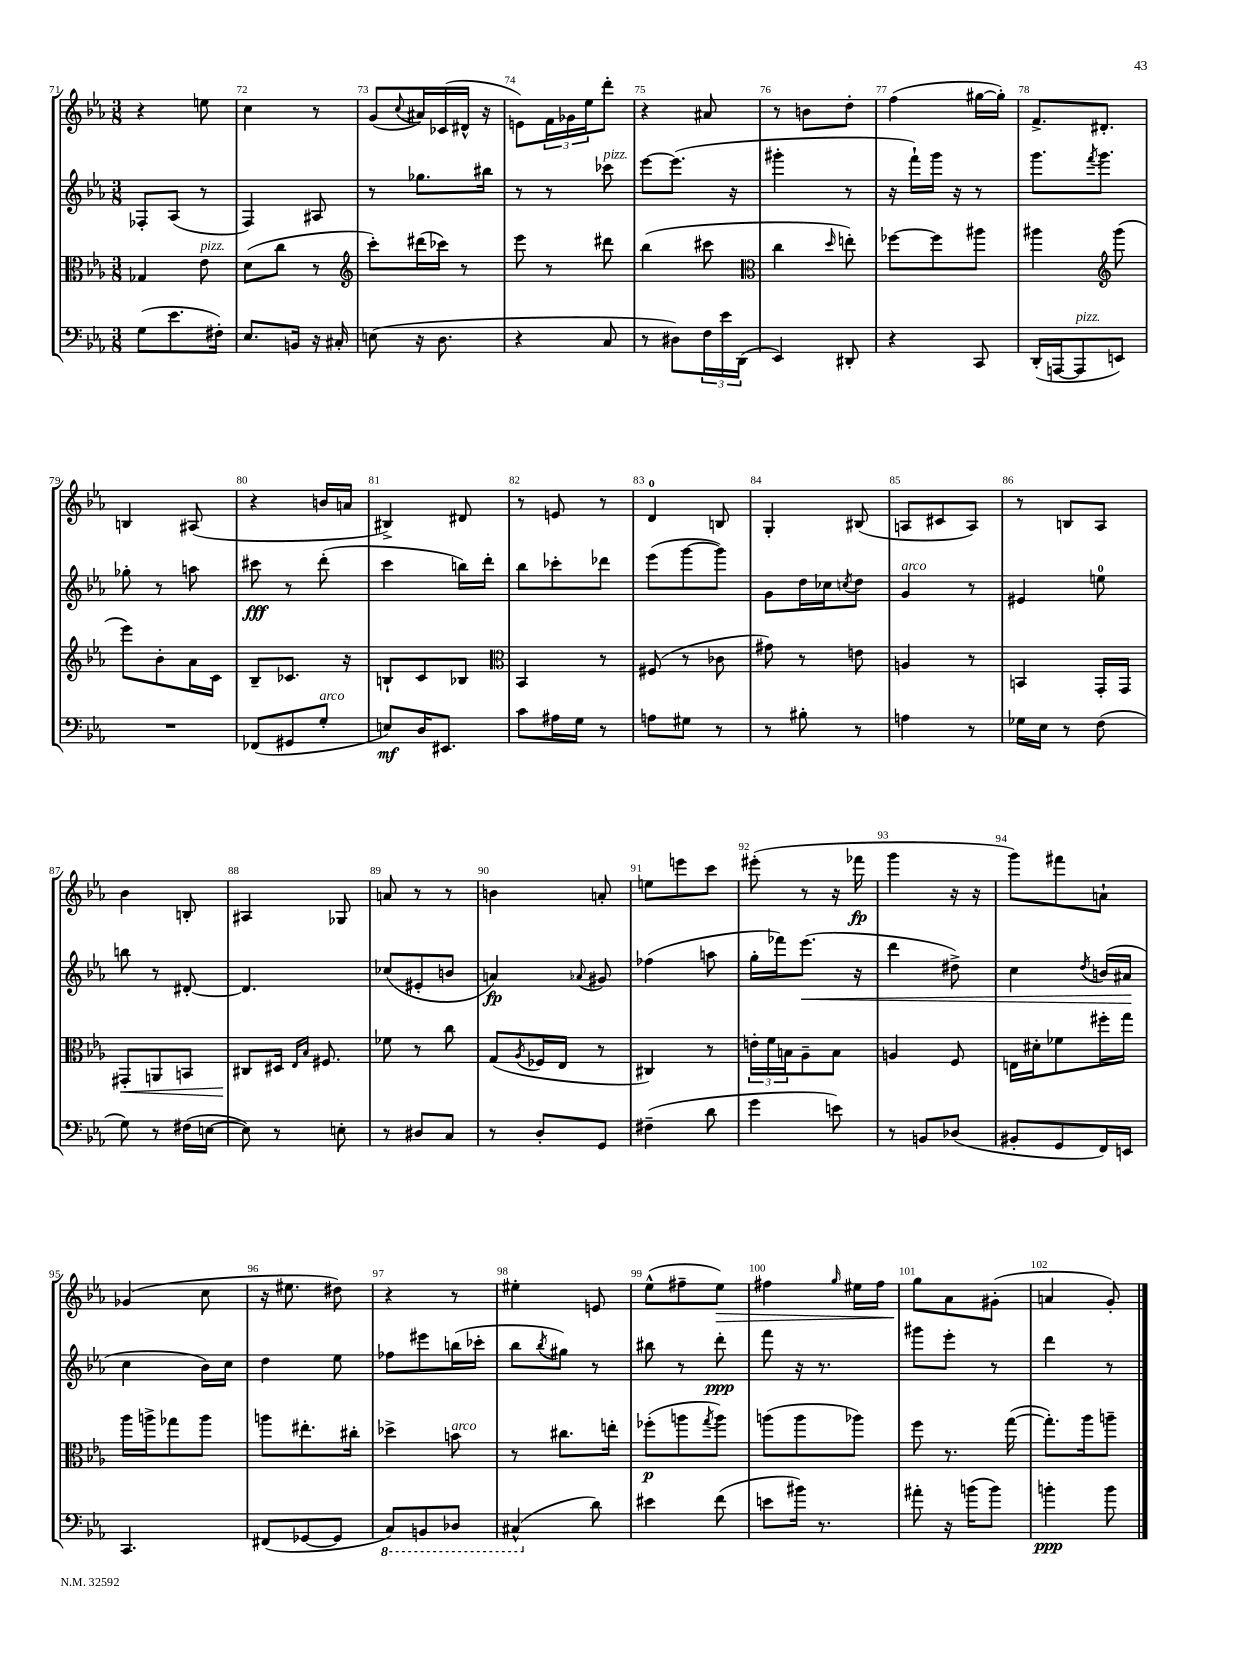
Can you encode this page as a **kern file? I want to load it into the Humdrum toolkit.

**kern	**dynam	**kern	**dynam	**kern	**dynam	**kern	**dynam
*part4	*part4	*part3	*part3	*part2	*part2	*part1	*part1
*staff4	*staff4	*staff3	*staff3	*staff2	*staff2	*staff1	*staff1
*clefF4	*	*clefC3	*	*clefG2	*	*clefG2	*
*k[b-e-a-]	*	*k[b-e-a-]	*	*k[b-e-a-]	*	*k[b-e-a-]	*
*M3/8	*	*M3/8	*	*M3/8	*	*M3/8	*
=71	=71	=71	=71	=71	=71	=71	=71
(8G\L	.	4G-X/	.	8F-X'/L	.	4r	.
8.e-\	.	.	.	(8A-/J	.	.	.
!	!	!LO:TX:a:i:t=pizz.	!	!	!	!	!
.	.	8e-\	.	8r	.	8een\	.
16F#X'\Jk)	.	.	.	.	.	.	.
=72	=72	=72	=72	=72	=72	=72	=72
8.E-/L	.	(8d\L	.	4F/)	.	4cc\	.
.	.	8cc\J	.	.	.	.	.
16BBn/Jk	.	.	.	.	.	.	.
16r	.	8r	.	8A#X/	.	8r	.
16C#X'/	.	.	.	.	.	.	.
=73	=73	=73	=73	=73	=73	=73	=73
*	*	*clefG2	*	*	*	*	*
(8En\	.	8ccc'\L)	.	8r	.	(8g/L	.
.	.	.	.	.	.	8qqcc/	.
16r	.	(16ddd#X\L	.	8.gg-X\L	.	16a#X/L)	.
8.D\	.	16ccc-X\JJ)	.	.	.	(16c-X/	.
.	.	8r	.	.	.	16d#X^^/JJ	.
.	.	.	.	16bb#X\Jk	.	16r	.
=74	=74	=74	=74	=74	=74	=74	=74
4r	.	8eee-\	.	8r	.	8en\L)	.
.	.	8r	.	8r	.	24f\L	.
.	.	.	.	.	.	24g-X\	.
.	.	.	.	.	.	24ee-\J	.
!	!	!	!	!LO:TX:a:i:t=pizz.	!	!	!
8C/	.	8ddd#X\	.	8ccc-X\	.	8ddd'\J	.
=75	=75	=75	=75	=75	=75	=75	=75
8r	.	(4bb-\	.	[8eee-\L	.	4r	.
8D#X\L)	.	.	.	(8.eee-\J]	.	.	.
24F\L	.	8ccc#X\	.	.	.	8a#X/	.
24e-\	.	.	.	.	.	.	.
.	.	.	.	16r	.	.	.
(24DD\JJ	.	.	.	.	.	.	.
=76	=76	=76	=76	=76	=76	=76	=76
*	*	*clefC3	*	*	*	*	*
4EE-/)	.	4cc\	.	4ggg#X'\	.	8r	.
.	.	.	.	.	.	8bn\L	.
.	.	16qqdd/	.	.	.	.	.
8DD#X'/	.	8een'\)	.	8r	.	8dd'\J	.
=77	=77	=77	=77	=77	=77	=77	=77
4r	.	[8ff-X\L	.	16r	.	(4ff\	.
.	.	.	.	16fff`\LL)	.	.	.
.	.	8ff-\]	.	16ggg\JJ	.	.	.
.	.	.	.	16r	.	.	.
8CC/	.	8aa#X\J	.	8r	.	[16gg#X\LL	.
.	.	.	.	.	.	16gg#'\JJ])	.
=78	=78	=78	=78	=78	=78	=78	=78
(16DD'/LL	.	4aa#X\	.	8.ggg\L	.	8.f^/L	.
[16AAAn/J	.	.	.	.	.	.	.
!LO:TX:a:i:t=pizz.	!	!	!	!	!	!	!
8AAA/]	.	.	.	.	.	.	.
.	.	.	.	8qfff/	.	.	.
.	.	.	.	8.ggg\J	.	8.d#X'/J	.
*	*	*clefG2	*	*	*	*	*
8EEn/J)	.	(8ggg\	.	.	.	.	.
!!LO:LB:g=z
=79	=79	=79	=79	=79	=79	=79	=79
4.r	.	8eee-\L)	.	8gg-X'\	.	4Bn/	.
.	.	8b-'\	.	8r	.	.	.
.	.	16a-\L	.	8aan\	.	(8A#X/	.
.	.	16c\JJ	.	.	.	.	.
=80	=80	=80	=80	=80	=80	=80	=80
(8FF-X/L	.	8B-~/L	.	8ccc#X\	fff	4r	.
8GG#X/	.	8.c-X/J	.	8r	.	.	.
!LO:TX:a:i:t=arco	!	!	!	!	!	!	!
8G'/J	.	.	.	(8ddd'\	.	16bn/LL	.
.	.	16r	.	.	.	16an/JJ	.
=81	=81	=81	=81	=81	=81	=81	=81
8En/L)	mf	8Bn`/L	.	4ccc\	.	4B#X^/)	.
16D/K	.	8c/	.	.	.	.	.
8.EE#X/J	.	.	.	.	.	.	.
.	.	8B-X/J	.	16bbn\LL)	.	8d#X/	.
.	.	.	.	16ddd'\JJ	.	.	.
=82	=82	=82	=82	=82	=82	=82	=82
*	*	*clefC3	*	*	*	*	*
8c\L	.	4BB-/	.	8bb-\L	.	8r	.
16A#X\L	.	.	.	8ccc-X'\	.	8en/	.
16G\JJ	.	.	.	.	.	.	.
8r	.	8r	.	8ddd-X\J	.	8r	.
=83	=83	=83	=83	=83	=83	=83	=83
8An\L	.	(8F#X/	.	(8eee-\L	.	4d/	.
8G#X\J	.	8r	.	[8ggg\	.	.	.
8r	.	8c-X\	.	8ggg\J])	.	8Bn/	.
=84	=84	=84	=84	=84	=84	=84	=84
8r	.	8g#X\)	.	8g\L	.	4G'/	.
8B#X'\	.	8r	.	16dd\L	.	.	.
.	.	.	.	16cc-X\J	.	.	.
.	.	.	.	8qccn/	.	.	.
8r	.	8en\	.	8dd\J	.	(8B#X/	.
=85	=85	=85	=85	=85	=85	=85	=85
!	!	!	!	!LO:TX:a:i:t=arco	!	!	!
4An\	.	4An/	.	4g/	.	8An/L	.
.	.	.	.	.	.	8c#X/	.
8r	.	8r	.	8r	.	8A/J)	.
=86	=86	=86	=86	=86	=86	=86	=86
16G-X\LL	.	4BBn/	.	4e#X/	.	8r	.
16E-\JJ	.	.	.	.	.	.	.
8r	.	.	.	.	.	8Bn/L	.
(8F\	.	16GG'/LL	.	8een\	.	8A-/J	.
.	.	16GG/JJ	.	.	.	.	.
!!LO:LB:g=z
=87	=87	=87	=87	=87	=87	=87	=87
!	!	!	!LO:HP:b	!	!	!	!
8G\)	.	8GG#X'/L	<	8bbn\	.	4b-\	.
8r	.	8AAn/	.	8r	.	.	.
(16F#X\LL	.	8BBn/J	.	[8d#X'/	.	8Bn'/	.
[16En\JJ	.	.	.	.	.	.	.
=88	=88	=88	=88	=88	=88	=88	=88
8E\])	.	8C#X/L	.	4.d#/]	.	4A#X/	.
8r	.	16D#X/Jk	[	.	.	.	.
.	.	16qqE-/LL	.	.	.	.	.
.	.	16qqB-/JJ	.	.	.	.	.
.	.	8.F#X/	.	.	.	.	.
8En'\	.	.	.	.	.	8G-X/	.
=89	=89	=89	=89	=89	=89	=89	=89
8r	.	8f-X\	.	(8cc-X/L	.	8an/	.
8D#X/L	.	8r	.	8e#X'/	.	8r	.
8C/J	.	8cc\	.	8bn/J	.	8r	.
=90	=90	=90	=90	=90	=90	=90	=90
8r	.	(8G/L	.	4an/)	fp	4bn\	.
.	.	8qA-/	.	.	.	.	.
8D'/L	.	16F-X/L	.	.	.	.	.
.	.	16E-/JJ	.	.	.	.	.
.	.	.	.	8qqa-X/	.	.	.
8GG/J	.	8r	.	8g#X/	.	8an'/	.
=91	=91	=91	=91	=91	=91	=91	=91
(4F#X~\	.	4C#X/)	.	(4ff-X\	.	8een\L	.
.	.	.	.	.	.	8eeen\	.
8d\	.	8r	.	8aan\	.	8ccc\J	.
=92	=92	=92	=92	=92	=92	=92	=92
4g\	.	24en'\LL	.	16gg'\LL	.	(8eee#X'\	.
.	.	24f\	.	.	.	.	.
.	.	.	.	16fff-X\J)	.	.	.
.	.	24Bn\J	.	.	.	.	.
!	!	!	!	!	!LO:HP:b	!	!
.	.	8A-~\	.	(8.eee-\J	<	8r	.
8en\)	.	8B\J	.	.	.	16r	.
.	.	.	.	16r	.	16fff-X\	fp
=93	=93	=93	=93	=93	=93	=93	=93
8r	.	4An/	.	4ddd\	.	4ggg\	.
8BBn/L	.	.	.	.	.	.	.
(8D-X/J	.	8F/	.	8dd#X^\)	.	16r	.
.	.	.	.	.	.	16r	.
=94	=94	=94	=94	=94	=94	=94	=94
8BB#X'/L	.	16En\LL	.	4cc\	.	8ggg\L)	.
.	.	16d#X'\J	.	.	.	.	.
8GG/	.	8f-X\	.	.	.	8fff#X\	.
.	.	.	.	8qdd/	.	.	.
16FF/L)	.	16ff#X'\L	.	(16bn/LL	.	8an`\J	.
16EEn/JJ	.	16gg\JJ	.	16a#X/JJ	.	.	.
.	.	.	.	.	[	.	.
!!LO:LB:g=z
=95	=95	=95	=95	=95	=95	=95	=95
4.CC/	.	16aa-\LL	.	4cc\	.	(4g-X/	.
.	.	16aan^\J	.	.	.	.	.
.	.	8gg-X\	.	.	.	.	.
.	.	8aa\J	.	16b-\LL)	.	8cc\	.
.	.	.	.	16cc\JJ	.	.	.
=96	=96	=96	=96	=96	=96	=96	=96
(8FF#X/L	.	8aan\L	.	4dd\	.	16r	.
.	.	.	.	.	.	8.ee#X\	.
[8GG-X/	.	8.ee#X'\	.	.	.	.	.
8GG-/J]	.	.	.	8ee-\	.	8dd#X\)	.
.	.	16cc#X'\Jk	.	.	.	.	.
=97	=97	=97	=97	=97	=97	=97	=97
*8ba	*	*	*	*	*	*	*
8CC/L)	.	4dd-X^\	.	8ff-X\L	.	4r	.
8BBBn/	.	.	.	8eee#X\	.	.	.
!	!	!LO:TX:a:i:t=arco	!	!	!	!	!
8DD-X/J	.	8bn\	.	(16bbn\L	.	8r	.
.	.	.	.	16ccc-X'\JJ	.	.	.
=98	=98	=98	=98	=98	=98	=98	=98
(4CC#X^^/	.	8r	.	8bb-\L	.	4ee#X'\	.
.	.	.	.	8qbb-/	.	.	.
.	.	8.cc#X\L	.	8gg#X\J)	.	.	.
*X8ba	*	*	*	*	*	*	*
8d\)	.	.	.	8r	.	8en/	.
.	.	16een'\Jk	.	.	.	.	.
=99	=99	=99	=99	=99	=99	=99	=99
4e#X\	.	(8ff-X'\L	p	8bb#X\	.	(8ee-^^\L	.
.	.	8aan\	.	8r	.	8ff#X~\	.
.	.	8qgg/	.	.	.	.	.
!	!	!	!	!	!	!	!LO:HP:b
(8f\	.	8aa\J)	.	8ddd'\	ppp	8ee-\J)	>
=100	=100	=100	=100	=100	=100	=100	=100
8en\L	.	(8aan\L	.	8fff\	.	4ff#X\	.
16b#X\Jk)	.	8aa\	.	16r	.	.	.
8.r	.	.	.	8.r	.	.	.
.	.	.	.	.	.	16qqgg/	.
.	.	8aa-X\J)	.	.	.	16ee#X\LL	.
.	.	.	.	.	.	16ff#\JJ	.
=101	=101	=101	=101	=101	=101	=101	=101
8a#X'\	.	8ff\	.	8ggg#X\L	.	8gg\L	.
16r	.	8.r	.	8eee-'\J	.	8a-\	]
(16bn\KL	.	.	.	.	.	.	.
8b\J)	.	.	.	8r	.	(8g#X'\J	.
.	.	([16gg\	.	.	.	.	.
=102	=102	=102	=102	=102	=102	=102	=102
4bn'\	ppp	8.gg'\L])	.	4ddd\	.	4an/	.
.	.	16aa-\k	.	.	.	.	.
8b\	.	8aan~\J	.	8r	.	8g'/)	.
==	==	==	==	==	==	==	==
*-	*-	*-	*-	*-	*-	*-	*-
